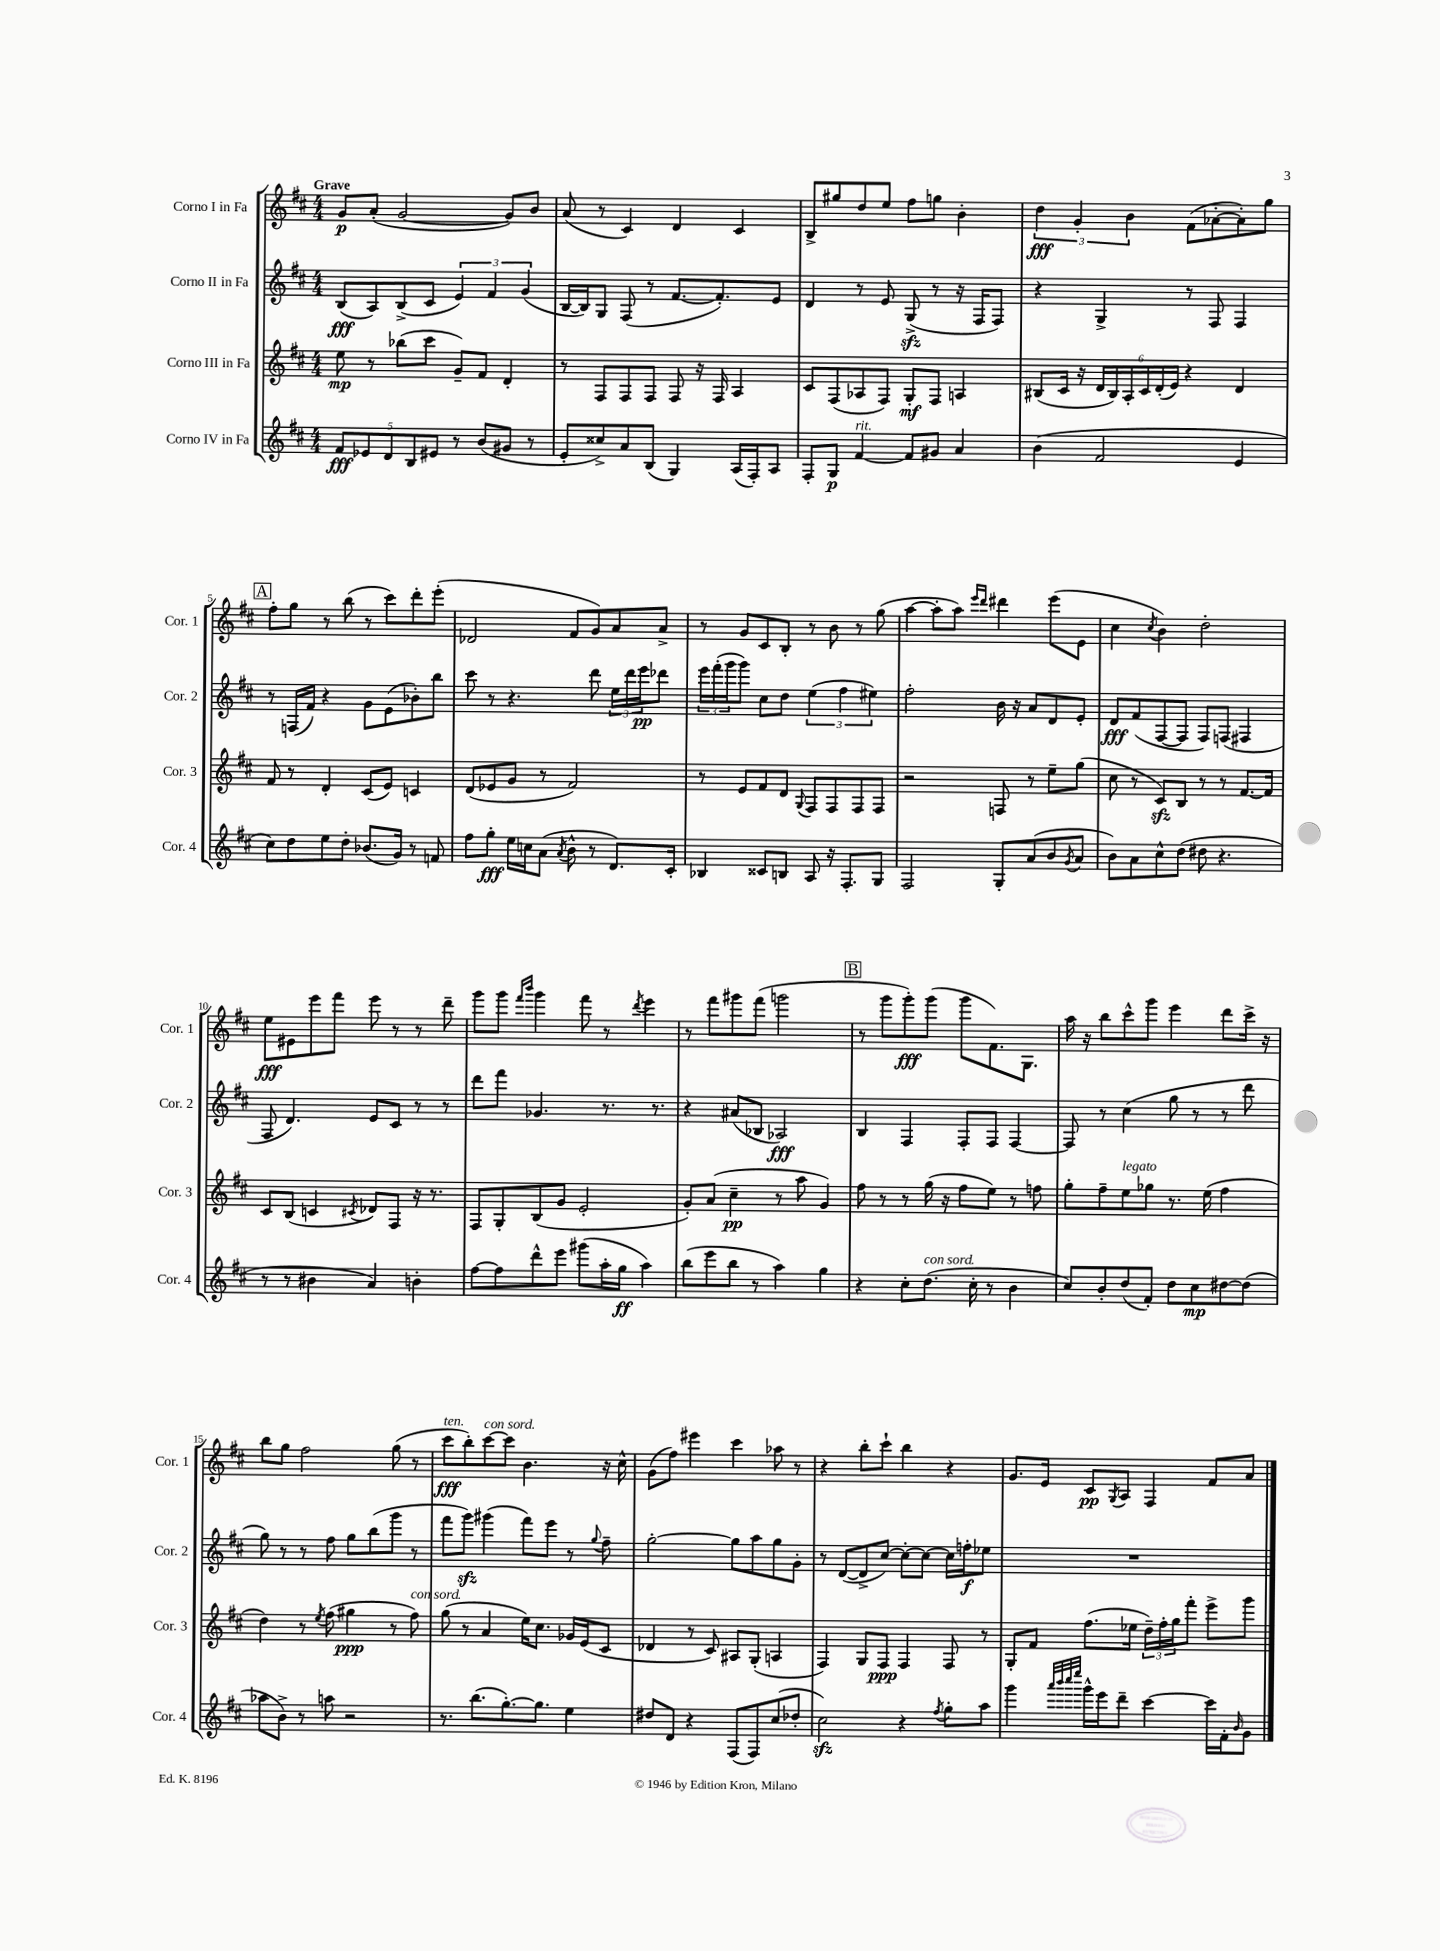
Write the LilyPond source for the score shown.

<<
\new StaffGroup <<
\new Staff = "s0" \with { instrumentName = "Corno I in Fa" shortInstrumentName = "Cor. 1" } {
    \clef treble \key d \major \numericTimeSignature \time 4/4 \tempo "Grave"
    g'8\p a'8-.( g'2~ g'8) b'8 |
    a'8( r8 cis'4) d'4 cis'4 |
    b8-> gis''8 d''8 e''8 fis''8 g''8 b'4-. |
    \tuplet 3/2 { d''4\fff g'4-. b'4 } fis'8( aes'8~-. aes'8-.) g''8 |
    \mark \markup { \box "A" } fis''8-. g''8 r8 b''8( r8 cis'''8) d'''8-. e'''8-.( |
    des'2 fis'8 g'8) a'8 a'8-> |
    r8 g'8 cis'8 b8-. r8 b'8 r8 g''8( |
    a''4~ a''8-. a''8) \grace { e'''16 d'''16 } dis'''4 e'''8( e'8 |
    cis''4 \acciaccatura { cis''8 } b'4) d''2-. |
    e''8\fff eis'8 e'''8 fis'''8 e'''8 r8 r8 d'''8-- |
    g'''8 g'''8 \grace { fis'''16 b'''16 } g'''4 fis'''8 r8 \acciaccatura { d'''8 } e'''4 |
    r8 fis'''8 gis'''8 fis'''8( g'''2 |
    \mark \markup { \box "B" } r8 g'''8 g'''8-.\fff) g'''8( g'''8 fis'8.) g8. |
    a''16 r16 b''8 cis'''8-^ g'''8 e'''4 d'''8 cis'''16-> r16 |
    b''8 g''8 fis''2 g''8( r8 |
    cis'''8\fff^\markup { \italic "ten." } b''8-.) cis'''8~^\markup { \italic "con sord." } cis'''8 b'4. r16 cis''16-^ |
    g'8( fis''8) eis'''4 cis'''4 aes''8 r8 |
    r4 b''8-. cis'''8-! b''4 r4 |
    g'8. e'16 cis'8\pp \acciaccatura { g8 } a8 fis4 fis'8 a'8 \bar "|." |
}
\new Staff = "s1" \with { instrumentName = "Corno II in Fa" shortInstrumentName = "Cor. 2" } {
    \clef treble \key d \major \numericTimeSignature \time 4/4
    b8\fff( a8) b8->( cis'8 \tuplet 3/2 { e'4) fis'4 g'4( } |
    b16~ b16) g8 fis8( r8 fis'8.~ fis'8.-.) e'8 |
    d'4 r8 e'8 g8->\sfz( r8 r16 fis16 fis8) |
    r4 g4-> r8 fis8 fis4 |
    \mark \markup { \box "A" } r8 f16( fis'16) r4 g'8 e'8( bes'8-.) b''8 |
    cis'''8 r8 r4. d'''8 \tuplet 3/2 { e''16 d'''16 e'''16\pp } des'''8 |
    \tuplet 3/2 { e'''16 fis'''16-.( g'''16 } g'''8) cis''8 d''8 \tuplet 3/2 { e''4( fis''4 eis''4) } |
    fis''2-. b'16 r16 a'8 d'8 e'8-. |
    d'8\fff fis'8( fis8~ fis8 fis8) f8( fis4 |
    fis8 d'4.) e'8 cis'8 r8 r8 |
    d'''8 fis'''8 ges'4. r8. r8. |
    r4 ais'8( bes8 aes2\fff) |
    \mark \markup { \box "B" } b4 fis4 fis8-. fis8 fis4~ |
    fis8 r8 cis''4( g''8 r8 r8 d'''8 |
    g''8) r8 r8 fis''8 g''8 b''8( g'''8 r8 |
    fis'''8 g'''8\sfz) gis'''4( fis'''8) e'''8 r8 \appoggiatura { g''8 } fis''8-- |
    g''2~-. g''8 a''8 g''8 g'8-. |
    r8 d'8~( d'8-> cis''8~) cis''8~-. cis''8~ cis''16 f''16-.\f ees''8 |
    R1 \bar "|." |
}
\new Staff = "s2" \with { instrumentName = "Corno III in Fa" shortInstrumentName = "Cor. 3" } {
    \clef treble \key d \major \numericTimeSignature \time 4/4
    e''8\mp r8 bes''8( cis'''8 g'8--) fis'8 d'4-. |
    r8 fis8 fis8 fis8 fis8 r16 fis16 a4 |
    cis'8 fis8( aes8 fis8) g8-.\mf fis8 a4 |
    bis8( cis'16 r16 \tuplet 6/4 { d'16 bis16) a16-. cis'16 d'16-.( e'16) } r4 d'4 |
    \mark \markup { \box "A" } fis'8 r8 d'4-. cis'8( e'8) c'4 |
    d'8( ees'8 g'8 r8 fis'2) |
    r8 e'8 fis'8 d'8 \appoggiatura { g8 } fis8 fis8 fis8 fis8 |
    r2 f8 r8 e''8-- g''8( |
    cis''8 r8 cis'8\sfz) b8 r8 r8 fis'8.~ fis'16 |
    cis'8 b8( c'4 \acciaccatura { cis'8 } des'8) fis8 r16 r8. |
    fis8 g8-. b8( g'8 e'2-. |
    g'8-.) a'8( cis''4--\pp r8 a''8 g'4) |
    \mark \markup { \box "B" } fis''8 r8 r8 g''16( r16 fis''8 e''8) r8 f''8 |
    g''8-. fis''8-- e''8^\markup { \italic "legato" } ges''8 r8. e''16( fis''4 |
    d''4) r8 \acciaccatura { e''8 } fis''8( gis''4\ppp r8 fis''8^\markup { \italic "con sord." }) |
    g''8( r8 a'4 e''16) cis''8. ges'16 e'16( cis'8 |
    des'4 r8 cis'8) ais8 g8-.( a4 |
    fis4) g8 fis8\ppp fis4 fis8 r8 |
    g8-. fis'8 fis''8.( ees''16 \tuplet 3/2 { d''16--) fis''16-. g''16 } fis'''8-. e'''8-> g'''8 \bar "|." |
}
\new Staff = "s3" \with { instrumentName = "Corno IV in Fa" shortInstrumentName = "Cor. 4" } {
    \clef treble \key d \major \numericTimeSignature \time 4/4
    \tuplet 5/4 { fis'8\fff ees'8 d'8 b8 eis'8 } r8 b'8( gis'8 r8 |
    e'8-. cisis''8->) a'8 b8( g4) a16( fis16-.) a8 |
    fis8-. g8\p fis'4~^\markup { \italic "rit." } fis'8 gis'8 a'4 |
    b'4( fis'2 e'4 |
    \mark \markup { \box "A" } cis''8) d''8 e''8 d''8-. bes'8.( g'16) r8 f'8 |
    fis''8 g''8-.\fff e''16 c''16 a'8( \acciaccatura { a'8 } b'8-^ r8 d'8.) cis'16-. |
    bes4 cisis'8 b8 a8 r16 fis8.-. g8 |
    fis2 g8-. a'8( b'8 \acciaccatura { g'8 } a'8 |
    b'8) a'8 cis''8-^ d''8( dis''8 r4. |
    r8 r8 bis'4 a'4) b'4-. |
    fis''8~ fis''8 d'''8-^ e'''8 gis'''8( a''16-. g''16\ff a''4) |
    b''8( e'''8 b''8 r8 a''4) g''4 |
    \mark \markup { \box "B" } r4 cis''8-. d''8.^\markup { \italic "con sord." }( cis''16-. r8 b'4 |
    cis''8) b'8-. d''8( fis'8-.) d''8 cis''8\mp dis''8~ dis''8( |
    aes''8 b'8->) r8 a''8 r2 |
    r8. b''8.( g''8.~-.) g''8. e''4 |
    dis''8 d'8 r4 fis8( fis8) cis''8( des''8-. |
    cis''2\sfz) r4 \acciaccatura { fis''8 } g''8-. a''8 |
    g'''4 \grace { a'''32 b'''32 cis''''32 e''''32 } g'''16-^ e'''16 d'''8-- cis'''4~ cis'''16 fis'16-. \grace { b'16 } g'8 \bar "|." |
}
>>
>>
